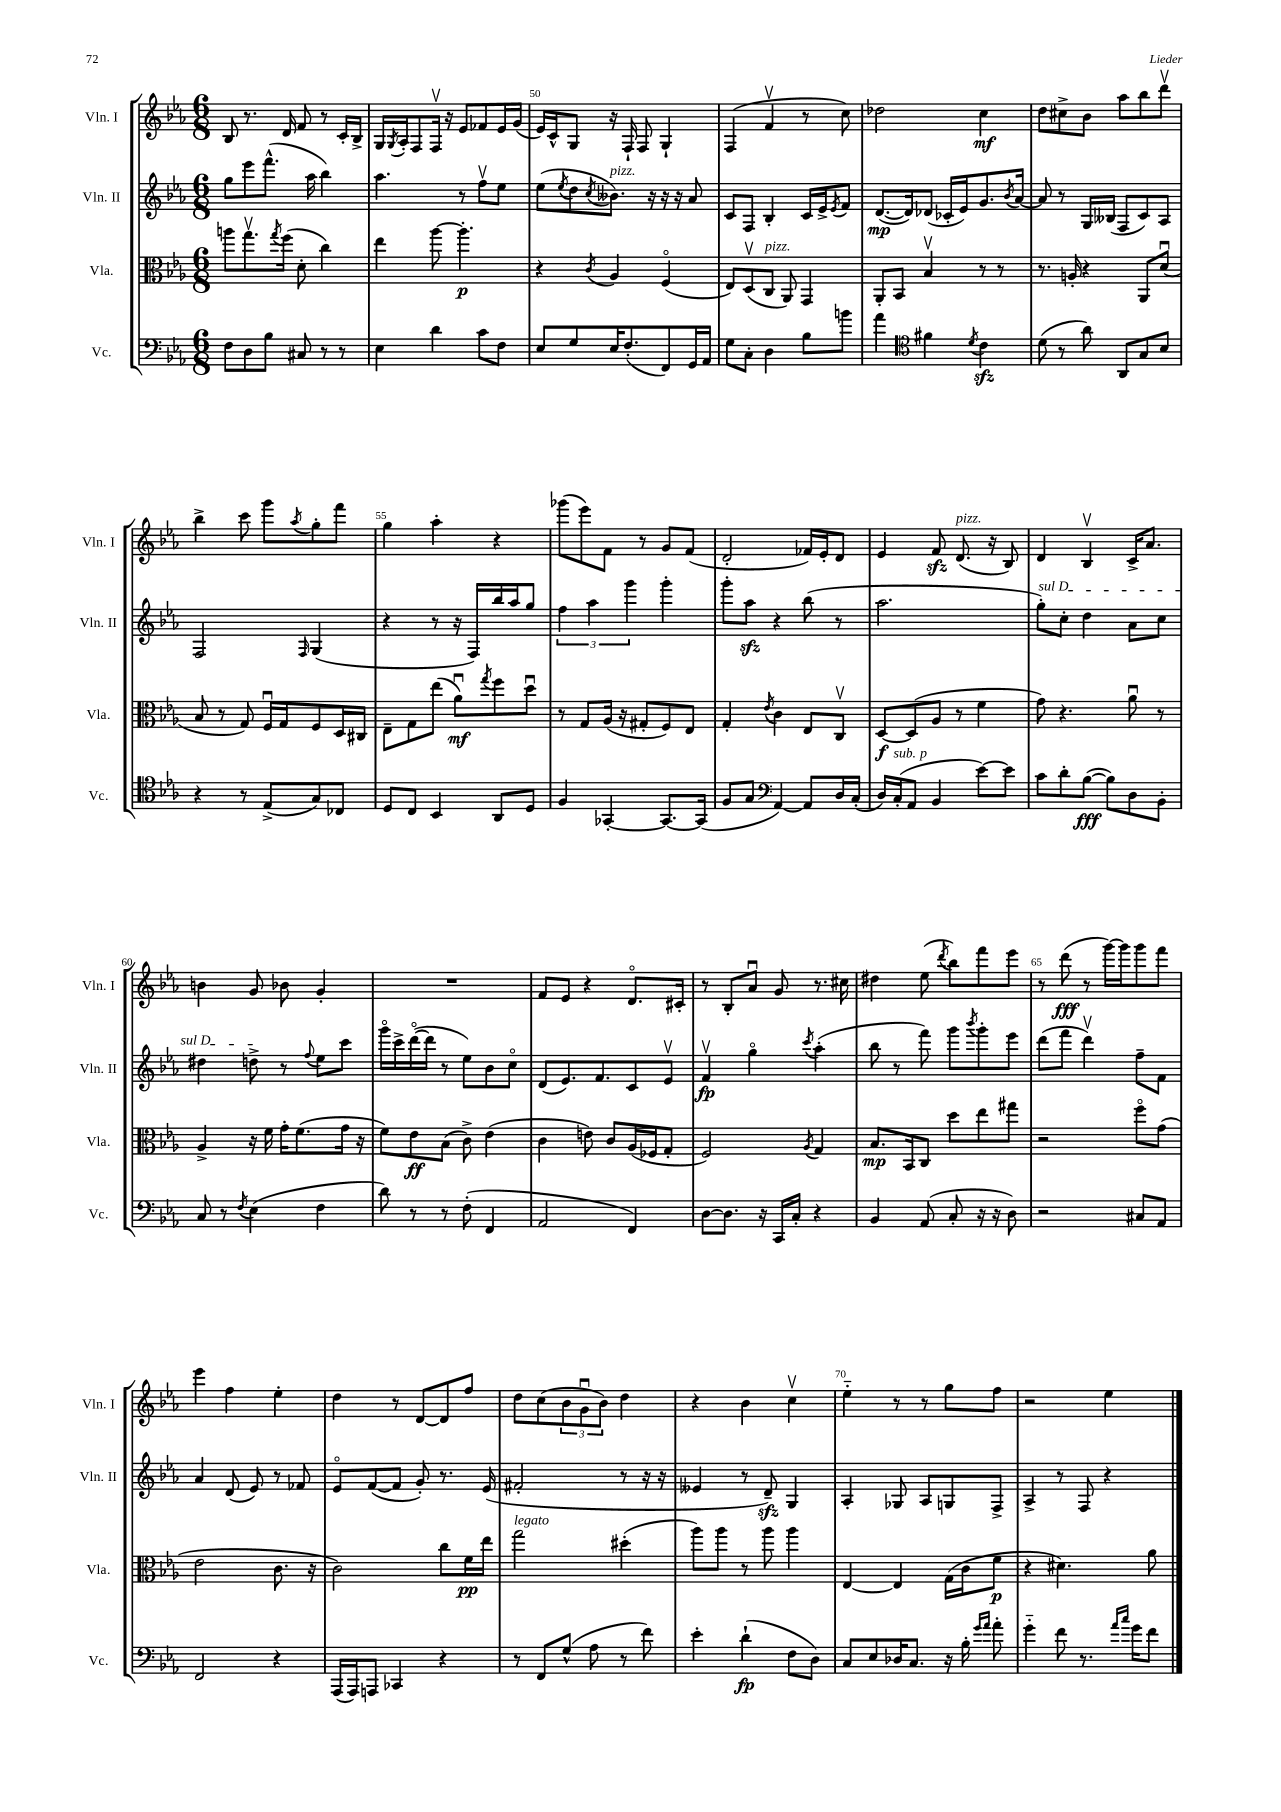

**kern	**kern	**kern	**kern
*staff4	*staff3	*staff2	*staff1
*clefF4	*clefC3	*clefG2	*clefG2
*k[b-e-a-]	*k[b-e-a-]	*k[b-e-a-]	*k[b-e-a-]
*M6/8	*M6/8	*M6/8	*M6/8
8F\L	8aa\L	8gg\L	8B-/
8D\	8.ggv\	8eee-\	8.r
8B-\J	.	(8.fff^^\J	.
.	8qgg/	.	.
.	(16ff\Jk	.	16d/
8C#/	8d'\	.	8f/
.	.	16aa-\	.
8r	4cc\)	4bb-\)	8r
8r	.	.	16c'/LL
.	.	.	16B-^/JJ
=	=	=	=
4E-\	4ee-\	4.aa-\	16G/LL
.	.	.	8qG/
.	.	.	16A-'/J
.	.	.	8F/
4d\	[8aa-\	.	16Fv/Jk
.	.	.	16r
.	4.aa-'\]	8r	8e-/L
8c\L	.	8ffv\L	8f-/
8F\J	.	8ee-\J	16e-/L
.	.	.	(16g/JJ
=	=	=	=
8E-/L	4r	(8ee-\L	16e-/LL)
.	.	.	16c^^/J
.	.	8qee-/	.
8G/	.	8dd\	8G/J
.	8qc/	8qcc/	.
16E-/K	4A-/	8.b--\J)	16r
(8.F'/	.	.	16F`/
.	.	.	8F/
.	.	16r	.
8FF/)	(4Fo/	16r	4G`/
.	.	16r	.
16GG/L	.	8a-/	.
16AA-/JJ	.	.	.
=	=	=	=
8G\L	8E-/L)	8c/L	(4F/
8C'\J	(8Dv/	8F/J	.
4D\	8C/J	4B-'/	4fv/
.	8AA-/)	.	.
8B-\L	4GG/	16c/LL	8r
.	.	16e-^/J	.
.	.	8qe-/	.
8b\J	.	8f/J	8cc\)
=	=	=	=
4a-\	8AA-'/L	([8.d/L	2dd-\
.	8BB-/J	.	.
.	.	16d/]k)	.
*clefC4	*	*	*
4f#\	4B-v/	(8d-/J	.
.	.	16c-'/LL	.
.	.	16e-/J)	.
8qd/	.	.	.
4c\	8r	8.g/	4cc\
.	8r	.	.
.	.	8qb-/	.
.	.	[16a-/Jk	.
=	=	=	=
(8d\	8.r	8a-/]	8dd\L
8r	.	8r	8cc#^\
.	16A'/	.	.
8a-\)	4r	16G/LL	8b-\J
.	.	(16B--/JJ	.
8AA-/L	.	8F/L	8aa-\L
8G/	8AA-/L	8c/)	8bb-\
8B-/J	(8du/J	8A-/J	8dddv\J
=	=	=	=
4r	8B-/	2F/	4bb-^\
.	8r	.	.
8r	8G/)	.	8ccc\
(8E-^/L	16Fu/LL	.	8ggg\L
.	16G/J	.	.
.	.	16qqF/	8qaa-/
8G/)	8F/	(4G/	8gg'\
8C-/J	16D/L	.	8fff\J
.	16C#/JJ	.	.
=	=	=	=
8D/L	8E-~\L	4r	4gg\
8C/J	8G\	.	.
4BB-/	(8ee-\J	8r	4aa-'\
.	8a-u\L)	16r	.
.	.	16F/LL)	.
.	8qgg/	.	.
8AA-/L	8ff\	16bb-/	4r
.	.	16aa-/J	.
8D/J	8ddu\J	8gg/J	.
=	=	=	=
4F/	8r	6ff\	(8ggg-\L
.	8G/L	.	8eee-\)
.	.	6aa-\	.
[4GG-'/	(16A-/Jk	.	8f\J
.	16r	.	.
.	.	6ggg\	.
.	8G#'/L	.	8r
8.GG-/_L	8F/)	4ggg'\	8g/L
.	8E-/J	.	(8f/J
(16GG-/]Jk	.	.	.
=	=	=	=
8F/L	4G'/	8ggg'\L	2d'/
8G/J	.	8aa-\J	.
*clefF4	*	*	*
.	8qe-/	.	.
[4AA-/)	4c\	4r	.
8AA-/]L	8E-/L	(8bb-\	16f-/LL)
.	.	.	16e-'/J
16D/L	8Cv/J	8r	8d/J
(16C'/JJ	.	.	.
=	=	=	=
16D/LL)	[8D/L	2.aa-\	4e-/
(16C'/J	.	.	.
8AA-/J	(8D/]	.	.
4BB-/	8A-/J	.	8f/
.	8r	.	(8.d/
[8e-\L)	4f\	.	.
.	.	.	16r
8e-\]J	.	.	8B-/)
=	=	=	=
8c\L	8g\)	8gg'\L)	4d/
8d'\	4.r	8cc'\J	.
([8B-\J	.	4dd\	4B-v/
8B-\]L)	.	.	.
8D\	8a-u\	8a-\L	16c^/LK
.	.	.	8.a-/J
8BB-'\J	8r	8cc\J	.
=	=	=	=
8C/	4A-^/	4dd#\	4b\
8r	.	.	.
8qF/	.	.	.
(4E-\	16r	8dd^\	8g/
.	16f\	.	.
.	16g'\LK	8r	8b-\
.	(8.f\	.	.
.	.	8qqff/	.
4F\	.	8ee-\L	4g'/
.	16g\Jk	8ccc\J	.
.	16r	.	.
=	=	=	=
8d\)	8f\L)	16gggo\LL	2.r
.	.	16ccc^\	.
8r	8e-\	([16dddo\	.
.	.	16ddd\]JJ	.
8r	(8B-\J	8r	.
(8F'\	8c^\)	8ee-\L)	.
4FF/	(4e-\	8b-\	.
.	.	8cco\J	.
=	=	=	=
2AA-/	4c\	(8d/L	8f/L
.	.	8.e-/)	8e-/J
.	8e\)	.	4r
.	.	8.f/	.
.	8c/L	.	.
4FF/)	(16A-/L	8c/	8.do/L
.	16F-/J	.	.
.	8G'/J	8e-v/J	.
.	.	.	16c#'/Jk
=	=	=	=
[8D\L	2F/)	4fv/	8r
8.D\]J	.	.	8B-'/L
.	.	4ggo\	8a-u/J
16r	.	.	.
16CC/LL	.	.	8g/
16C'/JJ	.	.	.
.	8qA-/	8qccc/	.
4r	4G/	(4aa-'\	8.r
.	.	.	16cc#\
=	=	=	=
4BB-/	8.B-/L	8bb-\	4dd#\
.	.	8r	.
.	16BB-/k	.	.
(8AA-/	8C/J	8fff\)	(8ee-\
.	.	.	8qddd/
8C'/	8dd\L	8ggg\L	8bb-\L)
.	.	8qbbb-/	.
16r	8ee-\	8ggg'\	8fff\
16r	.	.	.
8D\)	8gg#\J	8eee-\J	8eee-\J
=	=	=	=
2r	2r	(8ddd\L	8r
.	.	8fff\J	(8ddd\
.	.	4dddv\)	8r
.	.	.	[16ggg\LL)
.	.	.	16ggg\]J
8C#/L	8ffo\L	8ff~\L	8ggg\
8AA-/J	(8g\J	8f\J	8fff\J
=	=	=	=
2FF/	2e-\	4a-/	4eee-\
.	.	(8d/	4ff\
.	.	8e-/)	.
4r	8.c\	8r	4ee-'\
.	.	8f-/	.
.	16r	.	.
=	=	=	=
(16AAA-/LL	2c\)	8e-o/L	4dd\
16AAA-/J)	.	.	.
8AAA/J	.	([8f/	.
4CC-/	.	8f/]J	8r
.	.	8g'/)	[8d/L
4r	8cc\L	8.r	8d/]
.	16f\L	.	8ff/J
.	16ee-\JJ	(16e-/	.
=	=	=	=
8r	2gg\	2f#'/	8dd\L
8FF/L	.	.	(8cc\
(8G^^/J	.	.	12b-\
.	.	.	12gu\
8A-\	.	.	.
.	.	.	12b-\J)
8r	(4dd#'\	8r	4dd\
8f\)	.	16r	.
.	.	16r	.
=	=	=	=
4e-'\	8aa-\L)	4e--/	4r
.	8aa-\J	.	.
(4d`\	8r	8r	4b-\
.	8aa-\	8d~/)	.
8F\L	4aa-\	4G/	4ccv\
8D\J)	.	.	.
=	=	=	=
8C/L	[4E-/	4A-'/	4ee-'~\
8E-/	.	.	.
16D-/K	4E-/]	8G-/	8r
8.C/J	.	.	.
.	.	8A-/L	8r
16r	(16G\LL	8G/	8gg\L
16B-'\	16c\J	.	.
16qqg/LL	.	.	.
16qqa-/JJ	.	.	.
8a-'\	8f\J	8F^/J	8ff\J
=	=	=	=
4g'~\	4r	4A-^/	2r
8f\	4.d#\)	8r	.
8.r	.	8F/	.
.	.	4r	4ee-\
16qqa-/LL	.	.	.
16qqcc/JJ	.	.	.
16g\LK	.	.	.
8f\J	8a-\	.	.
==	==	==	==
*-	*-	*-	*-
